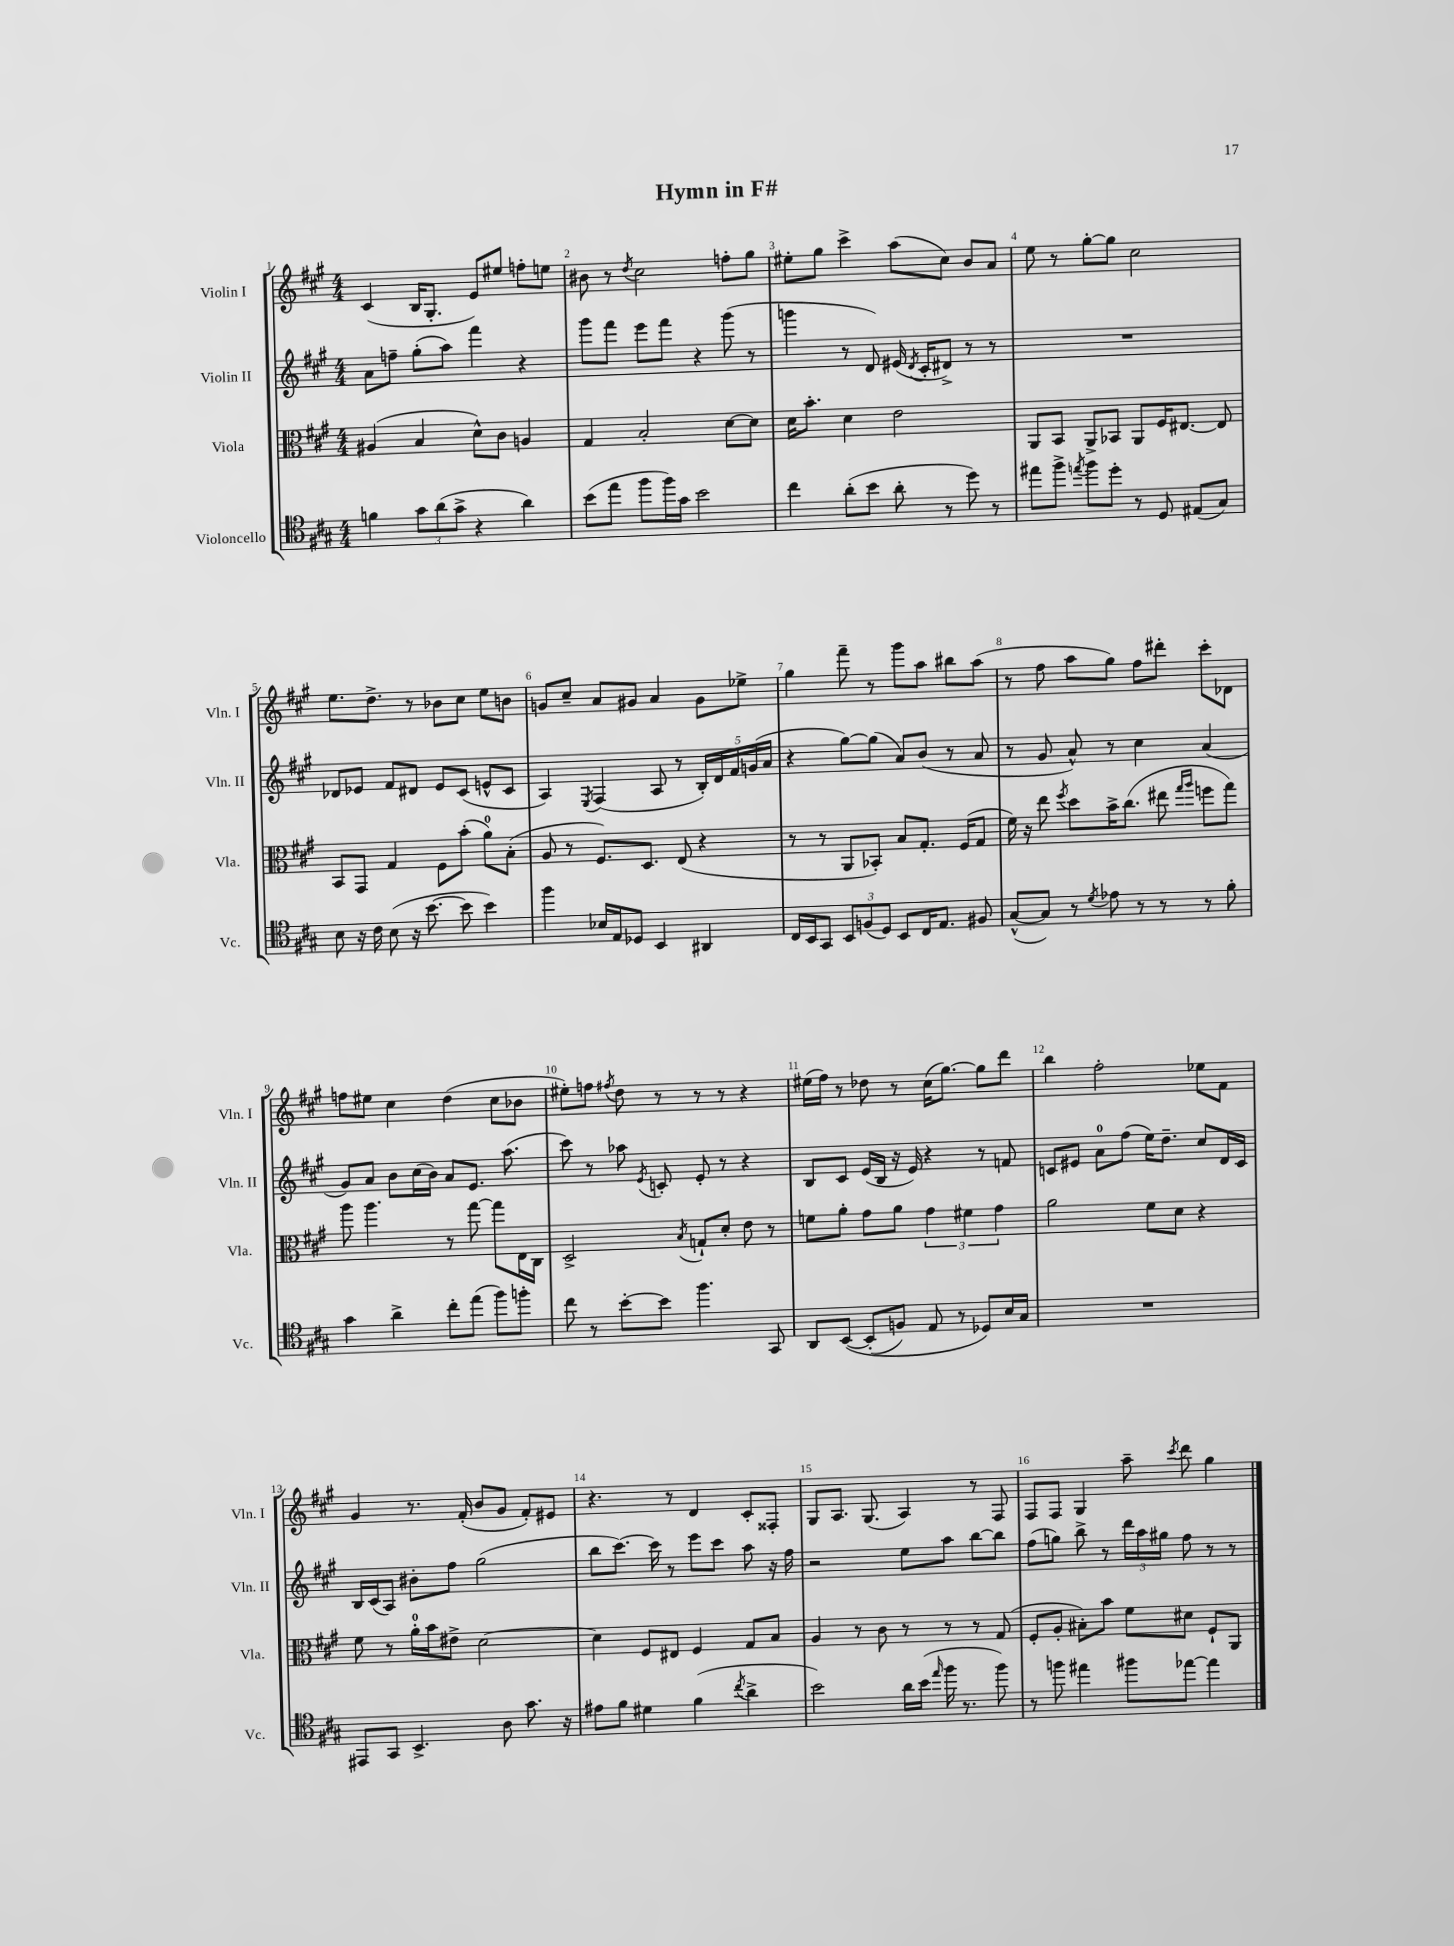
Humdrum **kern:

**kern	**kern	**kern	**kern
*part4	*part3	*part2	*part1
*staff4	*staff3	*staff2	*staff1
*I"Violoncello	*I"Viola	*I"Violin II	*I"Violin I
*I'Vc.	*I'Vla.	*I'Vln. II	*I'Vln. I
*clefC4	*clefC3	*clefG2	*clefG2
*k[f#c#g#]	*k[f#c#g#]	*k[f#c#g#]	*k[f#c#g#]
*M4/4	*M4/4	*M4/4	*M4/4
=1	=1	=1	=1
4fn\	(4A#X/	8a\L	(4c#/
.	.	8ffn~\J	.
12g#\L	4B/	(8gg#'\L	16B/KL
.	.	.	8.G#'/J
(12a\	.	.	.
.	.	8aa\J)	.
12g#^\J	.	.	.
4r	8d^^\L)	4fff#\	8e/L)
.	8c#\J	.	8ee#X/J
4a\)	4An/	4r	8ffn'\L
.	.	.	8een\J
=2	=2	=2	=2
(8b\L	4G#/	8ggg#\L	8b#X\
8ee\J	.	8fff#\J	8r
.	.	.	8qdd/
8ff#\L	2B'/	8eee\L	2cc#\
16ff#\L)	.	8fff#\J	.
16g#\JJ	.	.	.
2b\	.	4r	.
.	[8d\L	(8ggg#\	8ffn'\L
.	8d\J]	8r	8gg#\J
=3	=3	=3	=3
4cc#\	16d\KL	4gggn\	8ee#X'\L
.	8.b'\J	.	.
.	.	.	8gg#\J
(8a'\L	4d\	8r	4ccc#^\
8b\J	.	8d/)	.
8a'\	2e\	(16e#X/	(8aa\L
.	.	8qd/	.
.	.	16c#'/KL	.
8r	.	8d#X^/J)	8cc#\J)
8dd\)	.	8r	8b/L
8r	.	8r	8a/J
=4	=4	=4	=4
8ee#X\L	8AA/L	1r	8ee\
8ff#^\J	8BB/J	.	8r
8qeen/	.	.	.
8ff#\L	8AA^/L	.	[8gg#'\L
8dd'\J	8BB-X/J	.	8gg#\J]
8r	8AA/L	.	2cc#\
8D/	16F#/K	.	.
.	[8.E#X/J	.	.
(8E#X/L	.	.	.
8G#/J)	8E#/]	.	.
!!LO:LB:g=z
=5	=5	=5	=5
8B\	8BB/L	8d-X/L	8.ee\L
16r	8GG#/J	8e-X/J	.
16c#\	.	.	8.dd^\J
(8B\	4G#/	8f#/L	.
16r	.	8d#X/J	8r
[8.b\	.	.	.
.	8F#\L	8e-/L	8b-X\L
8b\]	(8b'\J	(8c#/J	8cc#\J
4b\)	8a\L)	8en^^/L	8ee\L
.	(8B'\J	8c#/J	8bn\J
=6	=6	=6	=6
4ff#\	8A/	4A/)	8gn/L
.	8r	.	8cc#~/J
.	.	8qE/	.
16B-X/LL	8.F#/L)	(4F#/	8a/L
16E/J	.	.	.
8D-X/J	.	.	8g#X/J
.	8.D/J	.	.
4BB/	.	8A/	4a/
.	(8E/	8r	.
4AA#X/	4r	20B'/LL)	8g#\L
.	.	20d/	.
.	.	20f#/	.
.	.	.	8ee-X^\J
.	.	(20gn/	.
.	.	20a/JJ	.
=7	=7	=7	=7
16C#/LL	8r	4r	4gg#\
16BB/J	.	.	.
8GG#/J	8r	.	.
12BB/L	8AA/L	[8gg#\L)	8fff#~\
(12Fn/	.	.	.
.	8BB-X'/J)	(8gg#\J]	8r
12D/J)	.	.	.
8BB/L	8B/L	8a/L)	8ggg#\L
16C#/K	8.G#'/J	(8b/J	8aa\J
8.E/J	.	.	.
.	.	8r	8bb#X\L
.	(16F#/KL	.	.
8F#X/	8G#/J	8a/	(8aa\J
=8	=8	=8	=8
([8G#^^/L	16f#\)	8r	8r
.	16r	.	.
8G#/J])	8ee\	8g#/	8ff#\
.	8qff#/	.	.
8r	8dd\L	8a^^/)	8aa\L
8qd/	.	.	.
8e-X\	16b^\K	8r	8gg#\J)
.	(8.cc#\J	.	.
8r	.	4cc#\	8ff#\L
8r	8ee#X\	.	8ddd#X'\J
.	16qqgg#/LL	.	.
.	16qqaa/JJ	.	.
8r	8ffn\L	(4a/	8ccc#'\L
8f#'\	8gg#\J)	.	8d-X\J
!!LO:LB:g=z
=9	=9	=9	=9
4g#\	8aa\	8g#/L)	8ffn\L
.	4.aa\	8a/J	8ee#X\J
4a^\	.	8b\L	4cc#\
.	.	(16cc#\L	.
.	.	16b\JJ)	.
8cc#'\L	8r	8a/L	(4dd\
(8ee\J	[8gg#\	8.e/J	.
8ff#\L)	8gg#\L]	.	8cc#\L
.	.	(8.aa\	.
8ffn'\J	16E\L	.	8b-X\J
.	16C#\JJ	.	.
=10	=10	=10	=10
8cc#\	2D^/	8ccc#\)	8ee#X'\L)
8r	.	8r	8ffn\J
.	.	.	8qff#X/
[8b'\L	.	8aa-X\	8dd\
.	.	8qe/	.
8b\J]	.	8cn'/	8r
.	8qB/	.	.
4.ff#\	8Gn`/L	8e'/	8r
.	8d'/J	8r	8r
.	8e\	4r	4r
8GG#/	8r	.	.
=11	=11	=11	=11
8AA/L	8fn\L	8B/L	(16ee#X\LL
.	.	.	16ff#\JJ)
([8BB/J	8a'\J	8c#/J	8r
(8BB'/L]	8g#\L	(16e/LL	8dd-X\
.	.	16B/JJ	.
8Fn/J)	8a\J	16r	8r
.	.	16e/)	.
8E/	6g#\	4r	(16cc#\KL
.	.	.	[8.gg#\J)
8r	.	.	.
.	6f#X\	.	.
8D-X/L)	.	8r	8gg#\L]
.	6g#\	.	.
16B/L	.	8fn/	8ddd\J
16G#/JJ	.	.	.
=12	=12	=12	=12
1r	2a\	8cn/L	4bb\
.	.	8e#X/J	.
.	.	8a\L	2ff#'\
.	.	(8ff#\J	.
.	8f#\L	16ee\KL)	.
.	.	8.dd~\J	.
.	8d\J	.	.
.	4r	8cc#/L	8ee-X\L
.	.	16d/L	8f#\J
.	.	16c/JJ	.
!!LO:LB:g=z
=13	=13	=13	=13
8EE#X/L	8f#\	16B/LL	4g#/
.	.	(16c#/J	.
8GG#/J	8r	8A/J)	.
4.BB^/	16a'\LL	8b#X'\L	8.r
.	16b\J	.	.
.	8e#X^\J	8ff#\J	.
.	.	.	(16f#'/
.	[2d\	(2gg#\	8b/L
8A\	.	.	8g#/J
8.g#\	.	.	8f#'/L)
.	.	.	8e#X/J
16r	.	.	.
=14	=14	=14	=14
8e#X\L	4d\]	8bb\L	4.r
8f#\J	.	[8.ccc#\J)	.
4d#X\	8F#/L	.	.
.	.	16ccc#\]	.
.	8E#X/J	8r	8r
(4f#\	4F#/	8eee\L	4d/
.	.	8ccc#\J	.
8qcc#/	.	.	.
4a^\	8G#/L	8aa\	8c#'/L
.	8B/J	16r	8F##X'/J
.	.	16ff#\	.
=15	=15	=15	=15
2b\)	4A/	2r	8G#/L
.	.	.	8.A/J
.	8r	.	.
.	.	.	(8.G#/
.	8c#\	.	.
16a\LL	8r	8ee\L	4A/)
(16b\JJ	.	.	.
16qqee/	.	.	.
16ff#\	8r	8aa\J	.
8.r	.	.	.
.	8r	[8bb\L	8r
8ff#\)	(8G#/	8bb\J]	8F#/
=16	=16	=16	=16
8r	8F#'/L	(8ff#\L	8F#/L
8ffn\	8A'/J	8ggn\J)	8F#/J
4ee#X\	8B#X'\L)	8bb^\	4G#/
.	8b\J	8r	.
8ff#X\L	8f#\L	24ddd\LL	8aa~\
.	.	24aa\	.
.	.	24gg#X\JJ	.
.	.	.	8qccc#/
[8ee-X\J	8d#X\J	8ff#\	8ddd\
4ee-\]	8F#`/L	8r	4gg#\
.	8AA/J	8r	.
==	==	==	==
*-	*-	*-	*-
